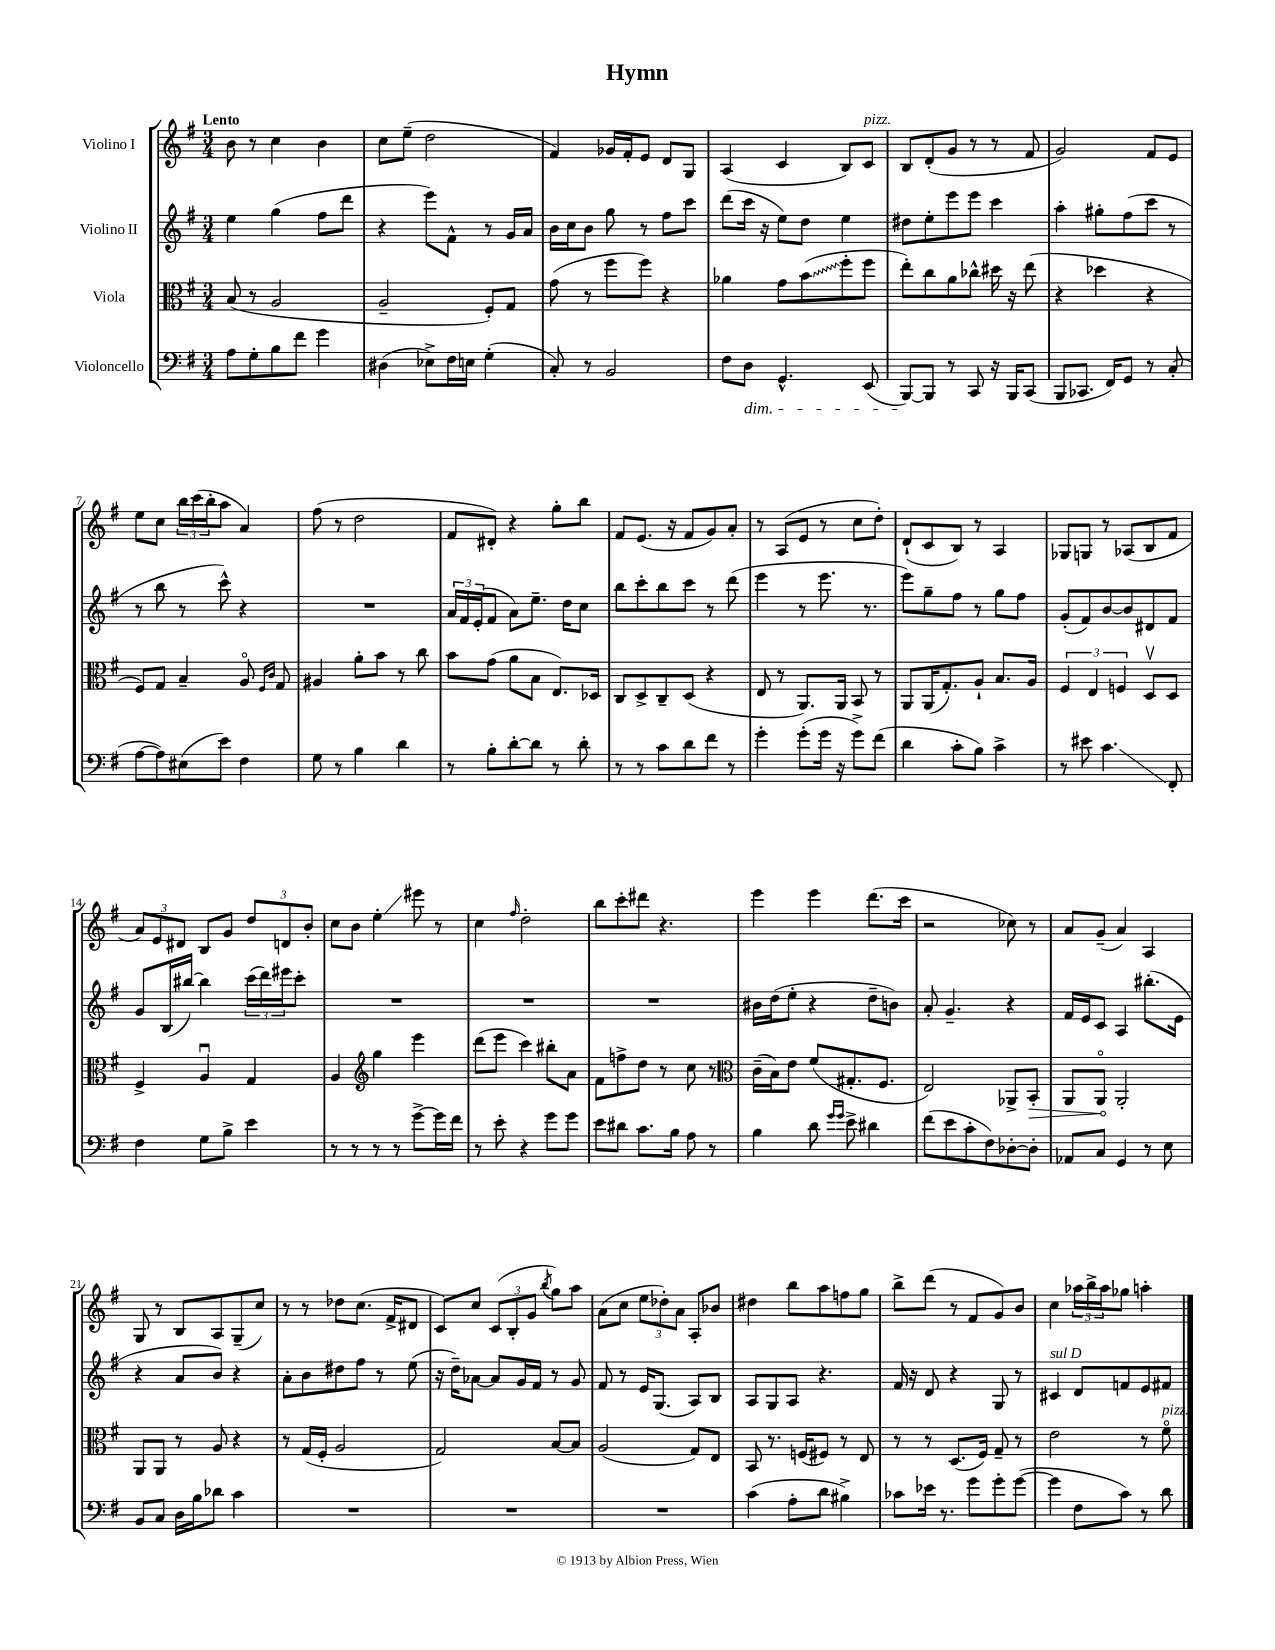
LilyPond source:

\header { title = "Hymn" }
<<
\new StaffGroup <<
\new Staff = "s0" \with { instrumentName = "Violino I" } {
    \clef treble \key g \major \numericTimeSignature \time 3/4 \tempo "Lento"
    b'8 r8 c''4 b'4 |
    c''8 e''8--( d''2 |
    fis'4) ges'16 fis'16-. e'8 d'8 g8 |
    a4( c'4 b8) c'8^\markup { \italic "pizz." } |
    b8 d'8-.( g'8 r8 r8 fis'8 |
    g'2) fis'8 e'8 |
    e''8 c''8 \tuplet 3/2 { b''16 c'''16( b''16-. } a''8 a'4) |
    fis''8( r8 d''2 |
    fis'8 dis'8-.) r4 g''8-. b''8 |
    fis'8 e'8.( r16 fis'8 g'8) a'8-. |
    r8 a8( e'8 r8 c''8 d''8-.) |
    d'8-!( c'8 b8) r8 a4 |
    ges8 g8 r8 aes8( b8 fis'8 |
    \tuplet 3/2 { a'8) e'8 dis'8 } b8 g'8 \tuplet 3/2 { d''8 d'8 b'8-. } |
    c''8 b'8 e''4-.\glissando eis'''8 r8 |
    c''4 \grace { fis''16 } d''2-. |
    b''8 c'''8-. dis'''8 r4. |
    e'''4 e'''4 d'''8.( c'''16 |
    r2 ces''8) r8 |
    a'8 g'8--( a'4) a4 |
    g8 r8 b8 a8 g8--( c''8) |
    r8 r8 des''8 c''8.( fis'16-> dis'8 |
    c'8) c''8 \tuplet 3/2 { c'8( b8-. g'8 } \acciaccatura { b''8 } g''8) a''8 |
    a'8( c''8 \tuplet 3/2 { e''8 des''8-.) a'8 } a8-. bes'8 |
    dis''4 b''8 a''8 f''8 g''8 |
    b''8-> d'''8( r8 fis'8 g'8) b'8 |
    c''4 \tuplet 3/2 { aes''16 b''16-> aes''16 } ges''8 a''4-. \bar "|." |
}
\new Staff = "s1" \with { instrumentName = "Violino II" } {
    \clef treble \key g \major \numericTimeSignature \time 3/4
    e''4 g''4( fis''8 d'''8 |
    r4 e'''8) fis'8-^ r8 g'16 a'16 |
    b'16 c''16 b'8 g''8 r8 fis''8 c'''8 |
    d'''8( c'''16 r16 e''8) d''8 e''4 |
    dis''8 e''8-. e'''8 e'''8 c'''4 |
    a''4-. gis''8-. fis''8( c'''8 r8 |
    r8 b''8 r8 c'''8-^) r4 |
    R2. |
    \tuplet 3/2 { a'16 fis'16 e'16-.( } fis'8 a'8) e''8.-- d''16 c''8 |
    b''8 c'''8-. b''8 c'''8 r8 d'''8( |
    e'''4 r8 e'''8. r8. |
    e'''8) g''8-- fis''8 r8 g''8 fis''8 |
    g'8-.( fis'8) b'8~ b'8 dis'8 fis'8 |
    g'8 b16( bis''16~) bis''4 \tuplet 3/2 { c'''16( d'''16) eis'''16 } c'''8-. |
    R2. |
    R2. |
    R2. |
    bis'16 d''16( e''8-. r4 d''8-- b'8) |
    a'8-. g'4.-- r4 |
    fis'16 e'16 c'8 a4 bis''8.-.( e'16 |
    r4 a'8 b'8) r4 |
    a'8-. b'8 dis''8 fis''8 r8 e''8( |
    r16 d''16--) aes'8~ aes'8 g'16 fis'16 r8 g'8 |
    fis'8 r8 e'16 g8.( a8) b8 |
    a8 g8 a8 r4. |
    fis'16 r16 d'8 r4 g8 r8 |
    cis'4^\markup { \italic "sul D" } d'8 f'8 e'8 fis'8 \bar "|." |
}
\new Staff = "s2" \with { instrumentName = "Viola" } {
    \clef alto \key g \major \numericTimeSignature \time 3/4
    b8( r8 a2 |
    a2-- fis8-.) g8 |
    g'8( r8 fis''8 fis''8) r4 |
    aes'4 g'8 \once \override Glissando.style = #'zigzag b'8\glissando( fis''8-. fis''8 |
    e''8-.) c''8 a'8 ces''8-^ dis''16 r16 e''8( |
    r4 des''4 r4 |
    fis8) g8 b4-- a8\flageolet \grace { fis16 c'16 } g8 |
    ais4 a'8-. b'8 r8 c''8 |
    b'8 g'8( a'8 b8 e8.) des16 |
    c8 d8-> c8-- d8( r4 |
    e8 r8 a,8.) a,16 b,8 r8 |
    a,8 a,16( g8.-.) a8-! b8. a16 |
    \tuplet 3/2 { fis4 e4 f4 } d8\upbow d8 |
    fis4-> a4\downbow g4 |
    a4 \clef treble g''4 e'''4 |
    d'''8( e'''8 c'''4) bis''8-. a'8 |
    fis'8 f''8-> d''8 r8 c''8 r8 |
    \clef alto c'16--( b16) e'8 fis'8( gis8.-. fis8. |
    e2) aes,8-> \once \override Hairpin.circled-tip = ##t b,8-.\> |
    a,8 a,8\flageolet\! a,2-. |
    a,8 a,8 r8 a8 r4 |
    r8 g16( fis16-. a2 |
    g2) b8~ b8 |
    a2( g8) e8 |
    b,8 r8. f16( fis8) r8 e8 |
    r8 r8 d8.( fis16) g8-- r8 |
    e'2 r8 fis'8\flageolet^\markup { \italic "pizz." } \bar "|." |
}
\new Staff = "s3" \with { instrumentName = "Violoncello" } {
    \clef bass \key g \major \numericTimeSignature \time 3/4
    a8 g8-. b8 fis'8 g'4 |
    dis4( ees8->) fis16 e16 g4-.( |
    c8-.) r8 b,2 |
    fis8 d8\dim g,4.-^ e,8( |
    b,,8~\!) b,,8 r8 c,8 r16 b,,16 c,8( |
    b,,8 ces,8. fis,16) g,8 r8 c8-.( |
    a8~ a8) eis8( e'8) fis4 |
    g8 r8 b4 d'4 |
    r8 b8-. d'8~-. d'8 r8 d'8-. |
    r8 r8 c'8 d'8 fis'8 r8 |
    g'4-. g'8-.( g'16 r16 g'8->) fis'8( |
    d'4 c'8-. b8) c'4-> |
    r8 eis'8 c'4.\glissando fis,8-. |
    fis4 g8 b8-> e'4 |
    r8 r8 r8 r8 g'8~-> g'16 fis'16 |
    r8 e'8-. r4 g'8 g'8 |
    e'8 dis'8 c'8. b16 a8 r8 |
    b4 d'8 \grace { g'16 g'16 } e'8-> dis'4 |
    fis'8( e'8 c'8-. fis8) des8~-. des8-. |
    aes,8 c8 g,4 r8 e8 |
    b,8 c8 d16 b16 des'8 c'4 |
    R2. |
    R2. |
    R2. |
    c'4( a8-. d'8 bis4->) |
    ces'8 ees'16 r8. g'8 g'8-. g'8~( |
    g'4 fis8 c'8) r8 d'8 \bar "|." |
}
>>
>>
